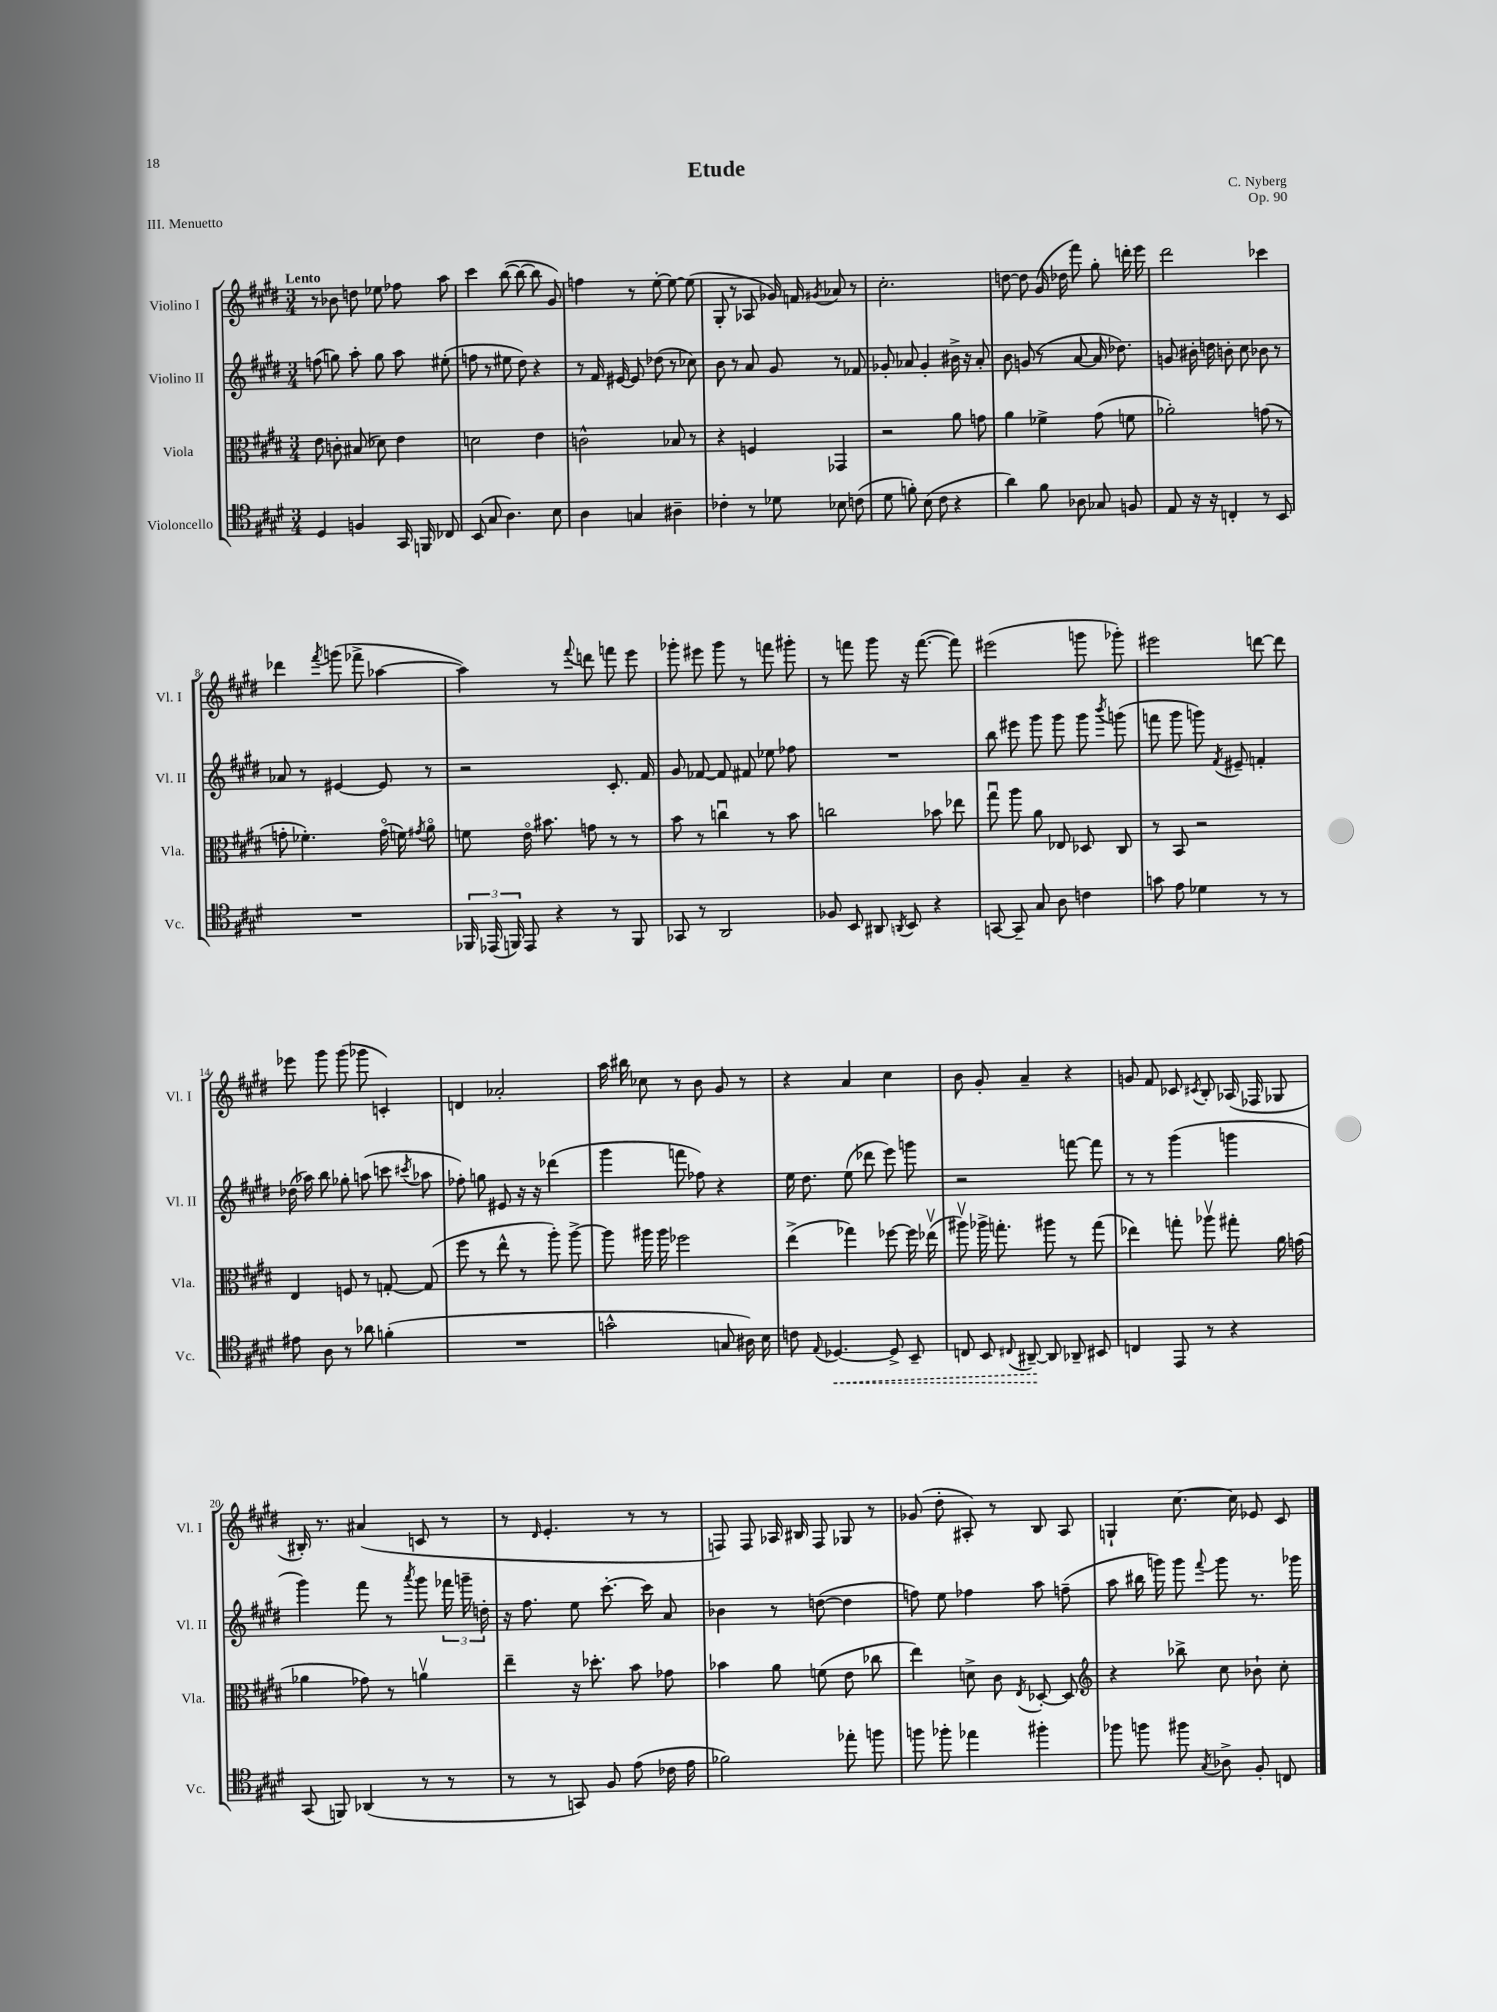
\header { title = "Etude" composer = "C. Nyberg" opus = "Op. 90" piece = "III. Menuetto" }
<<
\new StaffGroup <<
\new Staff = "s0" \with { instrumentName = "Violino I" shortInstrumentName = "Vl. I" } {
    \clef treble \key e \major \numericTimeSignature \time 3/4 \tempo "Lento"
    \autoBeamOff r8 bes'8 d''8 ees''8 fes''8 a''8 |
    cis'''4 b''8~( b''8~ b''8 gis'8) |
    f''4 r8 e''8~-. e''8~ e''8( |
    gis8-. r8 aes8 ges'16) f'16 \acciaccatura { gis'8 } aes'8 r8 |
    cis''2.-. |
    d''8~ d''8 gis'16( des''16 fis'''8) gis''8-. d'''16-. e'''16 |
    dis'''2 ces'''4 |
    des'''4 \acciaccatura { fis'''8 } g'''8( fes'''8-> aes''4~ |
    aes''4) r8 \appoggiatura { fis'''8 } d'''8 f'''8 e'''8 |
    ges'''8-. eis'''8 ges'''8 r8 f'''8 gis'''8-. |
    r8 f'''8 gis'''8 r16 f'''8.~( f'''8) |
    eis'''2( g'''8 ges'''8-.) |
    eis'''2 d'''8~ d'''8 |
    ees'''8 gis'''8 gis'''8( ges'''8 c'4-.) |
    d'4 aes'2-. |
    a''16 bis''16 ces''8 r8 b'8 gis'8 r8 |
    r4 a'4 cis''4 |
    b'8 gis'8-. a'4-- r4 |
    g'8 fis'8 ces'8 \acciaccatura { cis'8 } b8-. aes16( fes16 ges8 |
    bis16-.) r8. ais'4( c'8 r8 |
    r8 \grace { dis'16 } e'4.-. r8 r8 |
    f8) f8 aes16 bis16 f8 ges8 r8 |
    ges'8( dis''8-. ais8-.) r8 b8 ais8 |
    g4-! cis''8.~ cis''16 ees'8 cis'8 \bar "|." |
}
\new Staff = "s1" \with { instrumentName = "Violino II" shortInstrumentName = "Vl. II" } {
    \clef treble \key e \major \numericTimeSignature \time 3/4
    \autoBeamOff f''8( g''8) a''8-. g''8 a''8 eis''8-.( |
    f''8 r8 eis''8 dis''8) r4 |
    r8 fis'16 eis'16~ eis'8 des''8( r8 ces''8) |
    b'8 r8 a'8 gis'8 r8 fes'8 |
    ges'8-. aes'8 ges'4-. bis'16-> r16 aes'8-. |
    b'8 g'8( r8 a'8~ a'16 des''8.) |
    g'8 bis'16-. d''16 b'8-. cis''8 bes'8 r8 |
    aes'8 r8 eis'4~ eis'8 r8 |
    r2 cis'8.-. fis'16 |
    gis'8 fes'8~ fes'8 fis'8 ees''8 fes''8 |
    R2. |
    b''8 eis'''8 gis'''8 gis'''8 gis'''8 \acciaccatura { b'''8 } g'''8( |
    f'''8 gis'''8 g'''8) \acciaccatura { fis'8 } eis'8-- f'4-. |
    des''16( aes''16) b''8 ges''8-. a''8( c'''8 \acciaccatura { cis'''8 } aes''8 |
    fes''8-.) g''8 eis'8 r16 r16 des'''4( |
    gis'''4 f'''8 fes''8) r4 |
    e''16 dis''8. e''8( des'''8 e'''8) g'''8 |
    r2 f'''8~ f'''8 |
    r8 r8 gis'''4( g'''4 |
    gis'''4) fis'''8 r8 \acciaccatura { a'''8 } gis'''8 \tuplet 3/2 { fes'''16 g'''16-- d''16-. } |
    r16 fis''8. e''8 cis'''8.~-. cis'''16 a'8 |
    bes'4 r8 d''8~( d''4 |
    f''8) e''8 fes''4 a''8 f''8--( |
    a''8 bis''16 g'''16) g'''8 \appoggiatura { fis'''8 } g'''8 r8. ges'''16 \bar "|." |
}
\new Staff = "s2" \with { instrumentName = "Viola" shortInstrumentName = "Vla." } {
    \clef alto \key e \major \numericTimeSignature \time 3/4
    \autoBeamOff e'8 c'8-. bis8( des'8) e'4 |
    d'2 e'4 |
    c'2-^ bes8 r8 |
    r4 f4 ges,4 |
    r2 a'8 g'8 |
    a'4 fes'4-> gis'8( f'8 |
    aes'2-.) g'8( r8 |
    g'8-. fes'4.-.) g'16\flageolet( f'16) \acciaccatura { gis'8 } a'8\flageolet |
    f'8 e'16\flageolet bis'8. g'8 r8 r8 |
    b'8 r8 c''4\downbow r8 b'8 |
    c''2 bes'8 ees''8 |
    gis''8\downbow a''8 a'8 ees8 des8 cis8 |
    r8 b,8 r2 |
    e4 f8 r8 g8~-. g8( |
    fis''8 r8 e''8-^ r8 a''8-.) a''8~-> |
    a''8 ais''16 ais''16 fes''2 |
    e''4->( ges''4) fes''8~ fes''16 ees''16\upbow( |
    ais''8\upbow) aes''16-> g''8.-. ais''8 r8 g''8( |
    ees''4) g''8-. aes''8\upbow gis''8-. a'16 g'16( |
    aes'4 ges'8) r8 a'4\upbow |
    e''4-- r16 des''8.-. b'8 ges'8 |
    bes'4 a'8 f'8( e'8 ces''8 |
    e''4) d'8-> cis'8 \acciaccatura { e8 } des8~-. des8 |
    \clef treble r4 bes''8-> cis''8 bes'8-! cis''8-. \bar "|." |
}
\new Staff = "s3" \with { instrumentName = "Violoncello" shortInstrumentName = "Vc." } {
    \clef tenor \key e \major \numericTimeSignature \time 3/4
    \autoBeamOff dis4 f4 gis,16 f,16 ces8 |
    b,8( gis8 a4.) b8 |
    a4 g4 ais4-- |
    ces'4-. r8 des'8 bes8 c'8( |
    dis'8 f'8-.) b8( cis'8 r4 |
    a'4) fis'8 aes8 ges8 f8 |
    e8 r16 r16 c4-. r8 b,8 |
    R2. |
    \tuplet 3/2 { fes,16 ees,16( f,16) } ees,8 r4 r8 f,8 |
    ges,8 r8 a,2 |
    fes8 b,8 ais,8 \acciaccatura { a,8 } b,8 r4 |
    g,8~ g,8-- gis8 a8 c'4 |
    g'8 e'8 des'4 r8 r8 |
    eis'8 a8 r8 aes'8 f'4-.( |
    R2. |
    g'2-^ g8 ais16) b16 |
    c'8 \appoggiatura { e8 } \once \override Hairpin.style = #'dashed-line des4.~\< des8-> b,8-- |
    c8 b,8 \appoggiatura { cis8 } ais,8~--\! ais,8 aes,8-- bis,8 |
    c4 e,8 r8 r4 |
    gis,8( f,8) aes,4( r8 r8 |
    r8 r8 g,8) fis8 e'8( ces'16 e'16 |
    fes'2) ees''8-. f''8 |
    f''8 fes''8-. ees''4 fis''4-. |
    fes''8 f''8 fis''8 \acciaccatura { gis8 } aes8-> fis8-. c8 \bar "|." |
}
>>
>>
